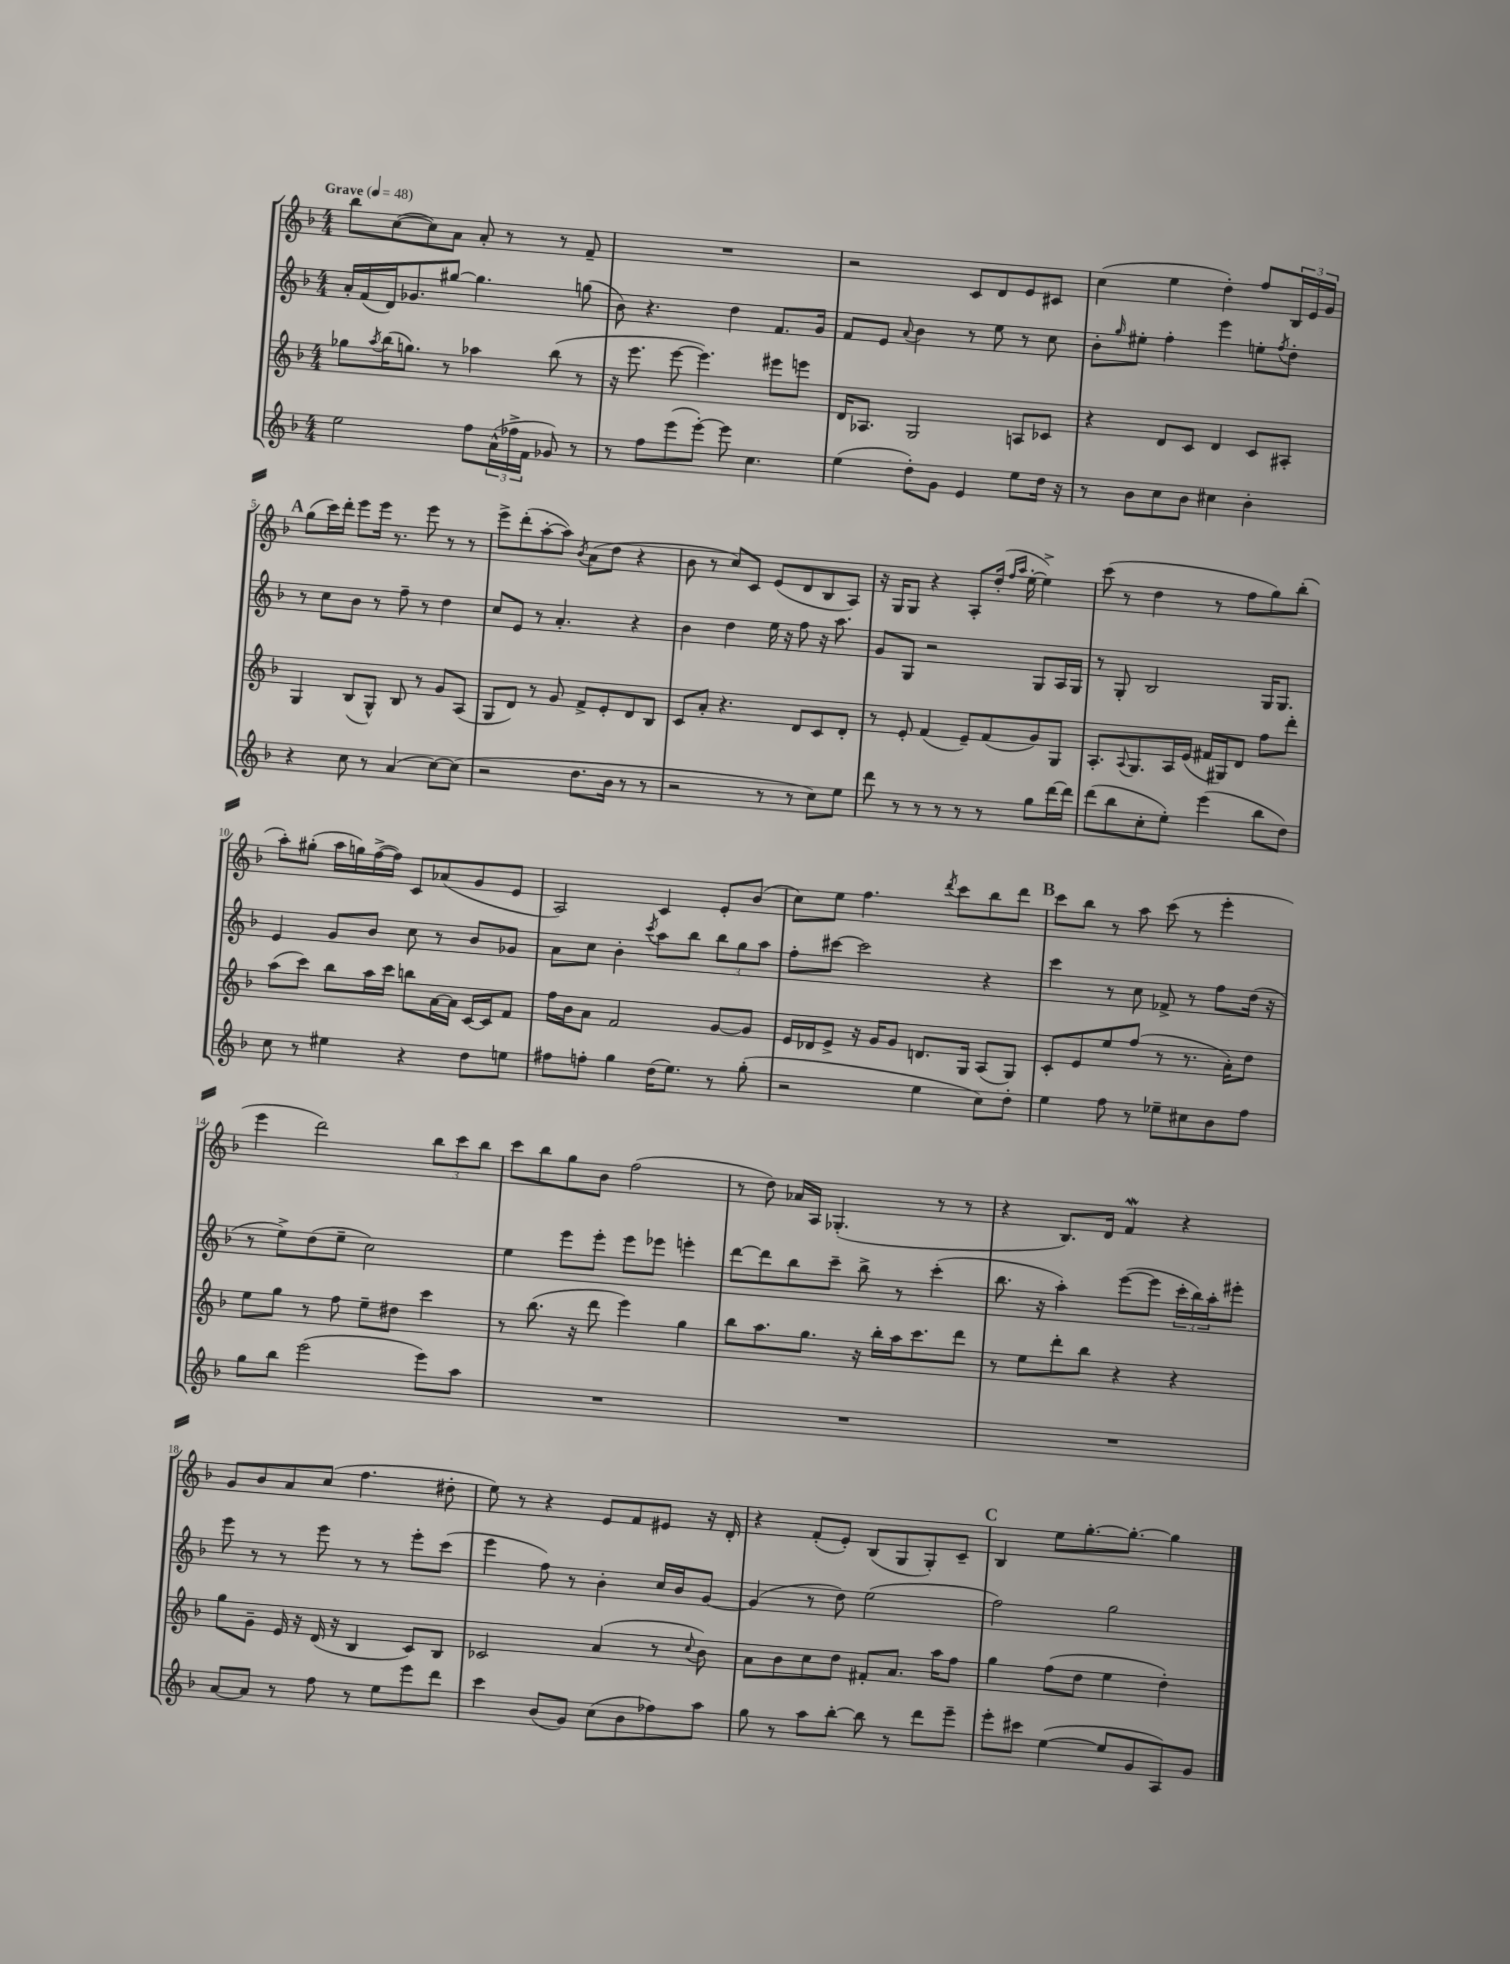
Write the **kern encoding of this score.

**kern	**kern	**kern	**kern
*staff4	*staff3	*staff2	*staff1
*clefG2	*clefG2	*clefG2	*clefG2
*k[b-]	*k[b-]	*k[b-]	*k[b-]
*M4/4	*M4/4	*M4/4	*M4/4
*MM48	*MM48	*MM48	*MM48
2ee	8gg-	16a'	8bb-
.	.	(16f	.
.	8qaa	.	.
.	(16bb-	16d)	([8cc
.	8.gg)	8.g-	.
.	.	.	8cc])
.	8r	[8gg#	8a
8ff	4aa-	4.gg#]	8a'
(24a^^	.	.	8r
24ff-^	.	.	.
24f	.	.	.
8g-)	(8bb-	.	8r
8r	8r	(8gg	8f~
=	=	=	=
8r	16r	8b-)	1r
.	8.eee	.	.
8ff	.	4.r	.
(8eee	[8eee	.	.
[8eee')	4.eee])	.	.
8eee]	.	4dd	.
4.cc	.	.	.
.	8eee#	8.f	.
.	8eee	.	.
.	.	16g	.
=	=	=	=
(4ee	16d	8f	2r
.	8.A-	.	.
.	.	8e	.
.	.	8qqa	.
8dd')	2G	4b-	.
8g	.	.	.
4e	.	8r	8c
.	.	8ee	8d
8ee	8A	8r	8e
16dd	8c-	8cc	8c#
16r	.	.	.
=	=	=	=
8r	4r	8b-'	(4cc
.	.	16qqgg	.
8b-	.	8ee#'	.
8cc	8d	4ff'	4ee
8b-	8c	.	.
4cc#	4d	4eee	4dd')
4b-'	8c	8ee'	8ff
.	.	8qff	.
.	8A#'	8dd'	24B-
.	.	.	24e
.	.	.	24g
=	=	=	=
4r	4G	8r	(8gg
.	.	8cc	16ccc)
.	.	.	16ddd'
8cc	(8B-	8b-	8eee
8r	8G^^)	8r	16eee
.	.	.	8.r
(4a	8B-	8ff~	.
.	8r	8r	8eee
[8cc)	8g	4dd	8r
(8cc]	(8A	.	8r
=	=	=	=
2r	8G	8cc	8eee^
.	8d)	8e	(8ddd'
.	8r	8r	[8aa'
.	8g	4.a'	8aa])
.	.	.	8qb-
8.dd	8f^	.	(8a
.	8e'	.	8dd
16b-	.	.	.
8r	8d	4r	4r
8r	8B-	.	.
=	=	=	=
2r	8c	4b-	8b-
.	8a'	.	8r
.	4.r	4dd	8cc)
.	.	.	8c
8r	.	16ee	(8e
.	.	16r	.
8r	8d	8ff	8d
8cc)	8c	16r	8B-
.	.	8.aa	.
8ee	8d'	.	8A)
=	=	=	=
8ddd	8r	8g	16r
.	.	.	16G
8r	8e'	8G	8G
8r	(4f	2r	4r
8r	.	.	.
8r	8e~)	.	8A'
8r	(8f	.	(16dd'
.	.	.	16qqff
.	.	.	16qqaa
.	.	.	[16ee'
8gg	8g)	8G	4ee^])
[16ddd	8G	16A	.
16ddd]	.	16G	.
=	=	=	=
(8ddd	8.A'	8r	(8ccc
8bb-	.	8G'	8r
.	8qqA	.	.
.	8.G	.	.
8cc'	.	2B-	4dd
8ee')	16A	.	.
.	(16e	.	.
(4eee	16f#	.	8r
.	16G#)	.	.
.	8d	.	8ff
8bb-	8ff	16G	8gg)
.	.	8.G	.
8dd)	8ddd'	.	(8bb-'
=	=	=	=
8cc	(8aa	4e	8aa')
8r	8ccc)	.	(8gg#'
4ee#	8bb-	8g	16aa
.	.	.	16gg)
.	16aa	8b-	([16ff^
.	16ccc	.	16ff])
4r	8bb	8cc	8c
.	[16a	8r	(8a-
.	16a]	.	.
8dd	[16c	8b-	8g
.	16c]	.	.
8ee	8f	8g-	8e
=	=	=	=
8ff#	16ff	8a	2A)
.	16b-	.	.
8ff'	8a	8cc	.
4gg	2f	4b-'	.
.	.	8qccc	.
(16dd	.	8aa	4c
8.ee)	.	.	.
.	.	8bb-	.
8r	[8g	12bb-	8e'
.	.	12gg	.
(8gg'	8g]	.	(8b-
.	.	12aa	.
=	=	=	=
2r	16e	8ff'	8cc)
.	16d-	.	.
.	8e^	[8ccc#	8ee
.	16r	2ccc#]	4.ff
.	16g	.	.
.	8g	.	.
4ee	8.d	.	.
.	.	.	8qddd
.	.	.	8ccc
.	16G	.	.
8cc)	(8A	4r	8bb-
8dd'	8G)	.	8ddd
=	=	=	=
4ee	8c'	4ccc	8ccc
.	8e	.	8bb-
8ff	8ee	8r	8r
8r	(8ff	8cc	8aa
8ee-~	8r	8f-^	(8ccc
8cc#	8.r	8r	8r
8b-	.	8ff	4eee'
.	16a')	.	.
8ff	8dd	(16dd	.
.	.	16r	.
=	=	=	=
8gg	8ee	8r	4eee
8bb-	8gg	8ee^)	.
(2eee	8r	(8dd	2ddd)
.	8ff	8ee~	.
.	8ee~	2cc)	.
.	8dd#	.	.
8eee)	4ccc	.	12bb-
.	.	.	12ccc
8aa	.	.	.
.	.	.	12bb-
=	=	=	=
1r	8r	4ee	8ccc
.	(8.bb-	.	8bb-
.	.	8eee	8gg
.	16r	.	.
.	8ddd	8eee'	8b-
.	4eee)	8eee	(2ff
.	.	8eee-	.
.	4gg	4eee'	.
=	=	=	=
1r	8bb-	[8ddd	8r
.	8.aa	8ddd]	8dd)
.	.	8bb-	16a-
.	8.gg	.	16A
.	.	8ccc~	(4.G-'
.	16r	8bb-^	.
.	16bb-'	.	.
.	16aa	8r	.
.	8.ccc	.	.
.	.	(4ccc'	8r
.	8ddd	.	8r
=	=	=	=
1r	8r	8.bb-	4r
.	8ee	.	.
.	.	16r	.
.	8ddd'	4aa')	8.B-)
.	8bb-	.	.
.	.	.	16d
.	4r	([8eee	4f
.	.	8eee]	.
.	4r	24ccc'	4r
.	.	24bb-)	.
.	.	24aa'	.
.	.	8eee#'	.
=	=	=	=
[8a	8gg	8eee	8g
8a]	8g~	8r	8b-
8r	16e	8r	8a
.	16r	.	.
8ff	(16d	8eee	(8cc
.	16r	.	.
8r	4B-	8r	4.ff
8ee	.	8r	.
8eee	8c)	8eee'	.
8ddd	8B-	(8ccc	8dd#'
=	=	=	=
4ccc	2c-	4eee	8ee)
.	.	.	8r
(8b-	.	8ff)	4r
8g)	.	8r	.
(8cc	(4a	4b-'	8e
8b-	.	.	8f
8ff-)	8r	16cc	8e#
.	.	16b-	.
.	8qqcc	.	.
8aa	8b-)	[8g	16r
.	.	.	16d'
=	=	=	=
8gg	8a	(4g]	4r
8r	8b-	.	.
8aa	8cc	8r	(8f'
[8bb-'	8dd	8dd)	8e')
8bb-]	8f#'	(2ee	(8B-
8r	8.a	.	8G
8ddd	.	.	8G')
.	16aa	.	.
8eee~	8ff	.	8c~
=	=	=	=
8eee'	4gg	2ff)	4B-
8ccc#	.	.	.
([4ee	(8ff	.	8ee
.	8dd	.	[8.gg'
8ee]	4ee	2gg	.
.	.	.	8.gg'_
8g	.	.	.
8A)	4dd')	.	4gg]
8g	.	.	.
==	==	==	==
*-	*-	*-	*-
